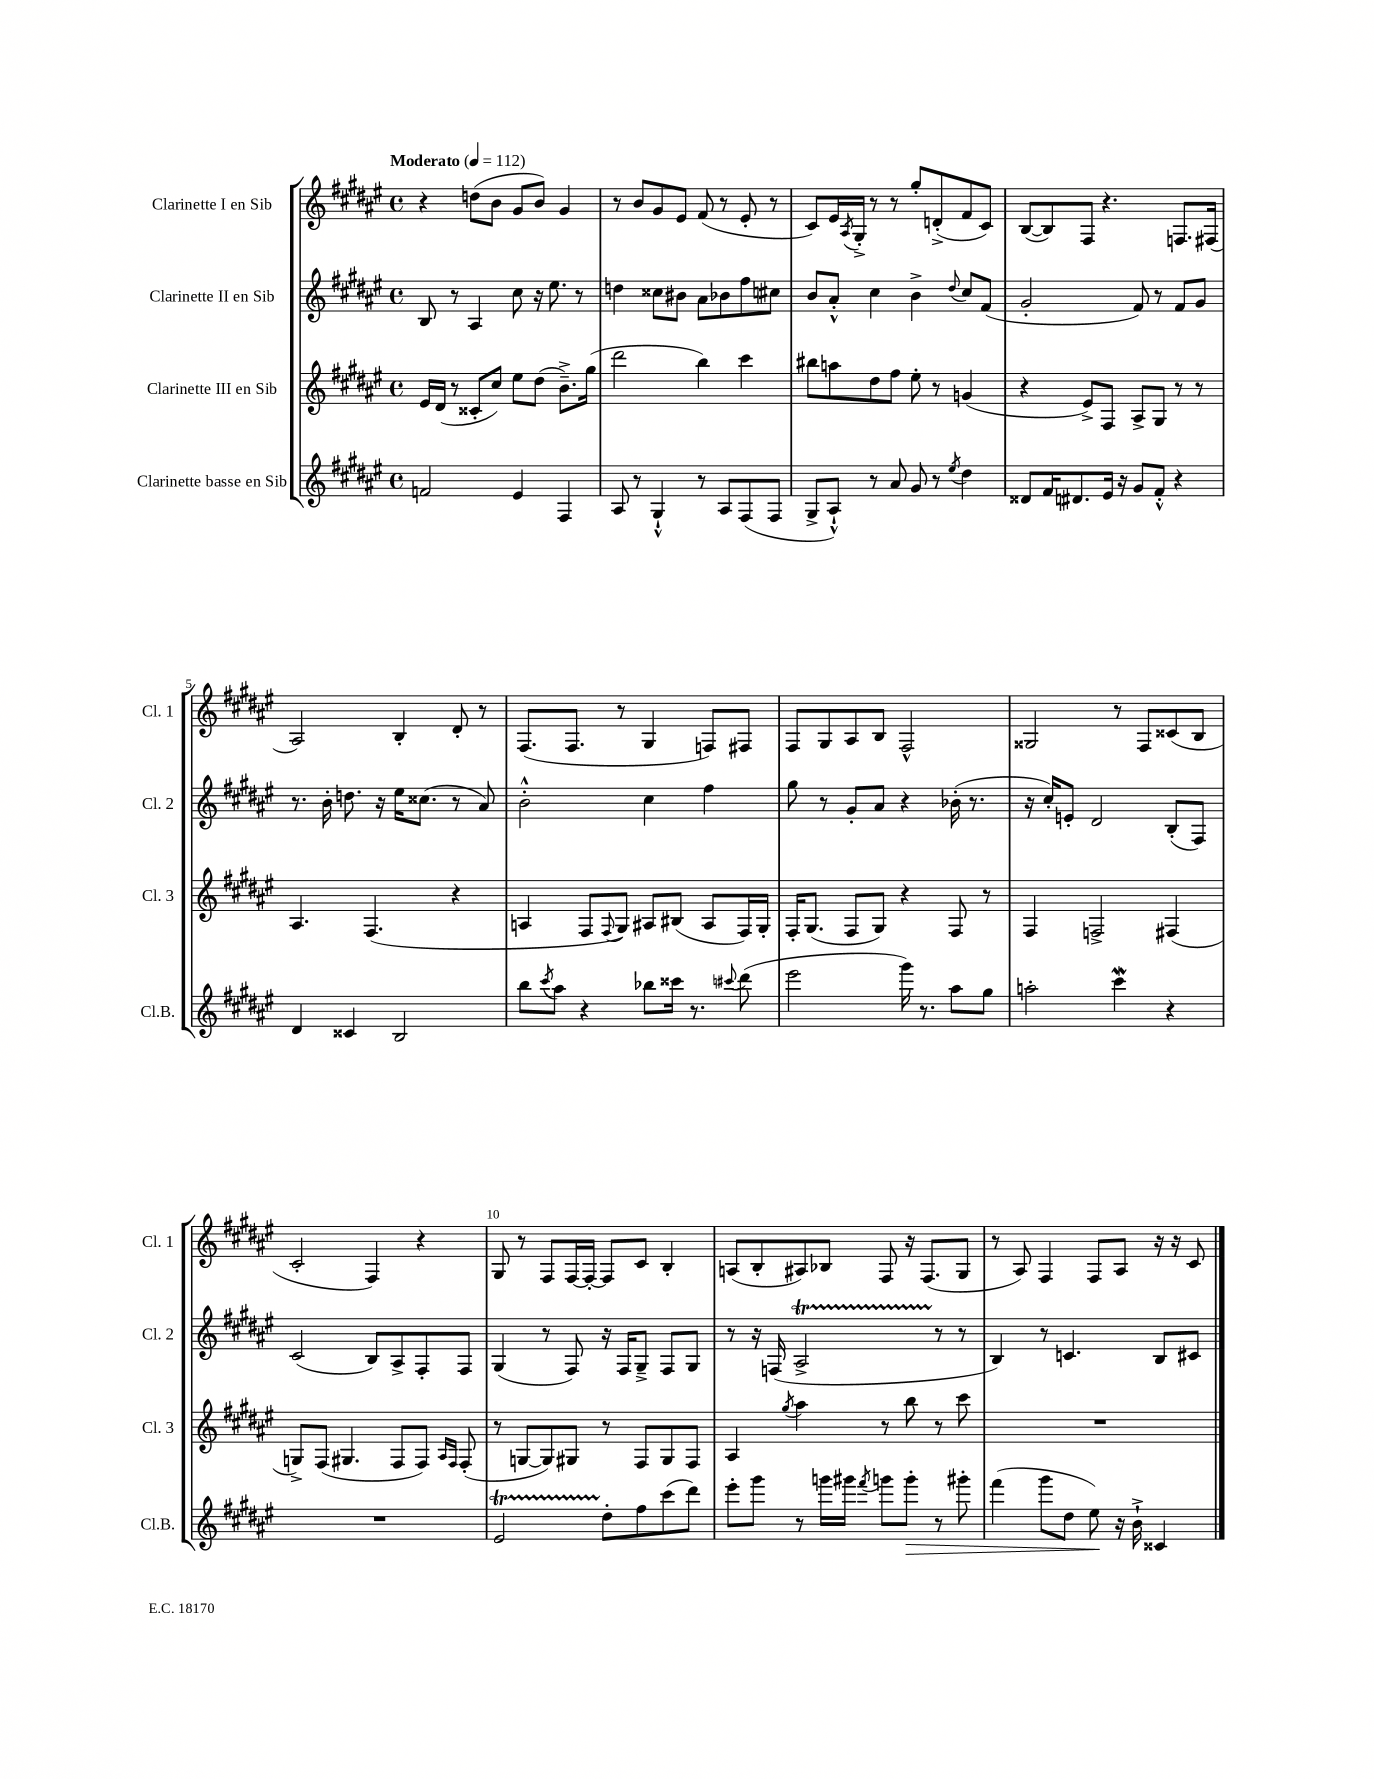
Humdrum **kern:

**kern	**dynam	**kern	**kern	**kern
*part4	*part4	*part3	*part2	*part1
*staff4	*staff4	*staff3	*staff2	*staff1
*I"Clarinette basse en Sib	*	*I"Clarinette III en Sib	*I"Clarinette II en Sib	*I"Clarinette I en Sib
*I'Cl.B.	*	*I'Cl. 3	*I'Cl. 2	*I'Cl. 1
*clefG2	*	*clefG2	*clefG2	*clefG2
*k[f#c#g#d#a#e#]	*	*k[f#c#g#d#a#e#]	*k[f#c#g#d#a#e#]	*k[f#c#g#d#a#e#]
*M4/4	*	*M4/4	*M4/4	*M4/4
*met(c)	*	*met(c)	*met(c)	*met(c)
*MM112	*	*MM112	*MM112	*MM112
=1	=1	=1	=1	=1
!	!	!	!	!LO:TX:a:B:t=Moderato
2fn/	.	16e#/LL	8B/	4r
.	.	(16d#/JJ	.	.
.	.	8r	8r	.
.	.	8c##X'/L	4A#/	(8ddn\L
.	.	8cc#/J)	.	8b\J
4e#/	.	8ee#\L	8cc#\	8g#/L
.	.	(8dd#\J	16r	8b/J)
.	.	.	8.ee#\	.
4F#/	.	8.b~^\L)	.	4g#/
.	.	.	8r	.
.	.	(16gg#\Jk	.	.
=2	=2	=2	=2	=2
8A#/	.	2ddd#\	4ddn\	8r
8r	.	.	.	8b/L
4G#`^^/	.	.	8cc##X\L	8g#/
.	.	.	8b#X\J	8e#/J
8r	.	4bb\)	8a#\L	(8f#/
8A#/L	.	.	8b-X\	8r
(8F#/	.	4ccc#\	8ff#\	8e#'/
8F#/J	.	.	8cc#X\J	8r
=3	=3	=3	=3	=3
8G#^/L	.	8bb#X\L	8b/L	8c#/L)
8A#`^^/J)	.	8aan\	8a#'^^/J	16e#/L
.	.	.	.	8qA#/
.	.	.	.	16G#'^/JJ
8r	.	8dd#\	4cc#\	8r
8a#/	.	8ff#\J	.	8r
8g#/	.	8ee#'\	4b^\	8gg#'/L
8r	.	8r	.	(8dn'^/
8qee#/	.	.	8qqdd#/	.
4dd#\	.	(4gn/	8cc#/L	8f#/
.	.	.	(8f#/J	8c#/J)
=4	=4	=4	=4	=4
8d##X/L	.	4r	2g#'/	([8B/L
16f#/K	.	.	.	8B/])
8.d#X/	.	.	.	.
.	.	8e#^/L)	.	8F#/J
16e#/Jk	.	8F#/J	.	4.r
16r	.	.	.	.
8g#/L	.	8A#^/L	8f#/)	.
8f#'^^/J	.	8G#/J	8r	.
4r	.	8r	8f#/L	8.Fn/L
.	.	8r	8g#/J	.
.	.	.	.	(16F#X/Jk
!!LO:LB:g=z
=5	=5	=5	=5	=5
4d#/	.	4.A#/	8.r	2A#/)
.	.	.	16b'\	.
4c##X/	.	.	8.ddn\	.
.	.	(4.F#/	.	.
.	.	.	16r	.
2B/	.	.	16ee#\KL	4B'/
.	.	.	(8.cc##X\J	.
.	.	4r	8r	8d#'/
.	.	.	8a#/)	8r
=6	=6	=6	=6	=6
8bb\L	.	4An/	2b'^^\	(8.F#/L
8qccc#/	.	.	.	.
8aa#\J	.	.	.	.
.	.	.	.	8.F#/J
4r	.	8F#/L	.	.
.	.	8qqF#/	.	.
.	.	8G#/J)	.	8r
8bb-X\L	.	8A#X/L	4cc#\	4G#/
16ccc##X\Jk	.	(8B#X/J	.	.
8.r	.	.	.	.
.	.	8A#/L	4ff#\	8Fn/L)
8qqccc#X/	.	.	.	.
(8ddd#\	.	16F#/L)	.	8F#X/J
.	.	16G#'/JJ	.	.
=7	=7	=7	=7	=7
2eee#\	.	16F#'/KL	8gg#\	8F#/L
.	.	(8.G#/J	.	.
.	.	.	8r	8G#/
.	.	8F#/L	8g#'/L	8A#/
.	.	8G#/J)	8a#/J	8B/J
16ggg#\)	.	4r	4r	2F#^^/
8.r	.	.	.	.
8aa#\L	.	8F#/	(16b-X'\	.
.	.	.	8.r	.
8gg#\J	.	8r	.	.
=8	=8	=8	=8	=8
2aan'\	.	4F#/	16r	2G##X/
.	.	.	16cc#'/KL)	.
.	.	.	8en'/J	.
.	.	2Fn^/	2d#/	.
4ccc#W\	.	.	.	8r
.	.	.	.	8F#/L
4r	.	(4F#X/	(8B'/L	(8c##X/
.	.	.	8F#/J)	8B/J
!!LO:LB:g=z
=9	=9	=9	=9	=9
1r	.	8Gn^/L)	(2c#/	2c#'/
.	.	(8F#/J	.	.
.	.	4.G#X/	.	.
.	.	.	8B/L)	4F#/)
.	.	8F#/L	8A#^/	.
.	.	8F#/J)	8F#'/	4r
.	.	16qqA#/LL	.	.
.	.	16qqF#/JJ	.	.
.	.	(8F#'/	8F#/J	.
=10	=10	=10	=10	=10
2e#t/	.	8r	(4G#/	8G#/
.	.	[8Gn/L	.	8r
.	.	8G/])	8r	8F#/L
.	.	8G#X/J	8F#/)	[16F#/L
.	.	.	.	16F#'/JJ_
8dd#'\L	.	8r	16r	8F#/L]
.	.	.	16F#/KL	.
8ff#\	.	8F#/L	8G#~^/J	8c#/J
(8ccc#\	.	8G#/	8F#/L	4B'/
8ddd#\J)	.	8F#/J	8G#/J	.
=11	=11	=11	=11	=11
8eee#'\L	.	4A#/	8r	(8An/L
8ggg#\J	.	.	16r	8B'/
.	.	.	(16Fn/	.
.	.	8qgg#/	.	.
8r	.	4aa#\	2A#t^/	8A#X/)
16gggn\LL	.	.	.	8B-X/J
16ggg#X\JJ	.	.	.	.
8qfff#/	.	.	.	.
8gggn\L	.	8r	.	8F#/
!	!LO:HP:b	!	!	!
8ggg'\J	>	8bb\	.	16r
.	.	.	.	(8.F#/L
8r	.	8r	8r	.
8ggg#X'\	.	8ccc#\	8r	8G#/J
=12	=12	=12	=12	=12
(4fff#\	.	1r	4B/)	8r
.	.	.	.	8A#/)
8ggg#\L	.	.	8r	4F#/
8dd#\J	.	.	4.cn/	.
8ee#\)	.	.	.	8F#/L
16r	]	.	.	8A#/J
16b`^\	.	.	.	.
4c##X/	.	.	8B/L	16r
.	.	.	.	16r
.	.	.	8c#X/J	8c#/
==	==	==	==	==
*-	*-	*-	*-	*-
